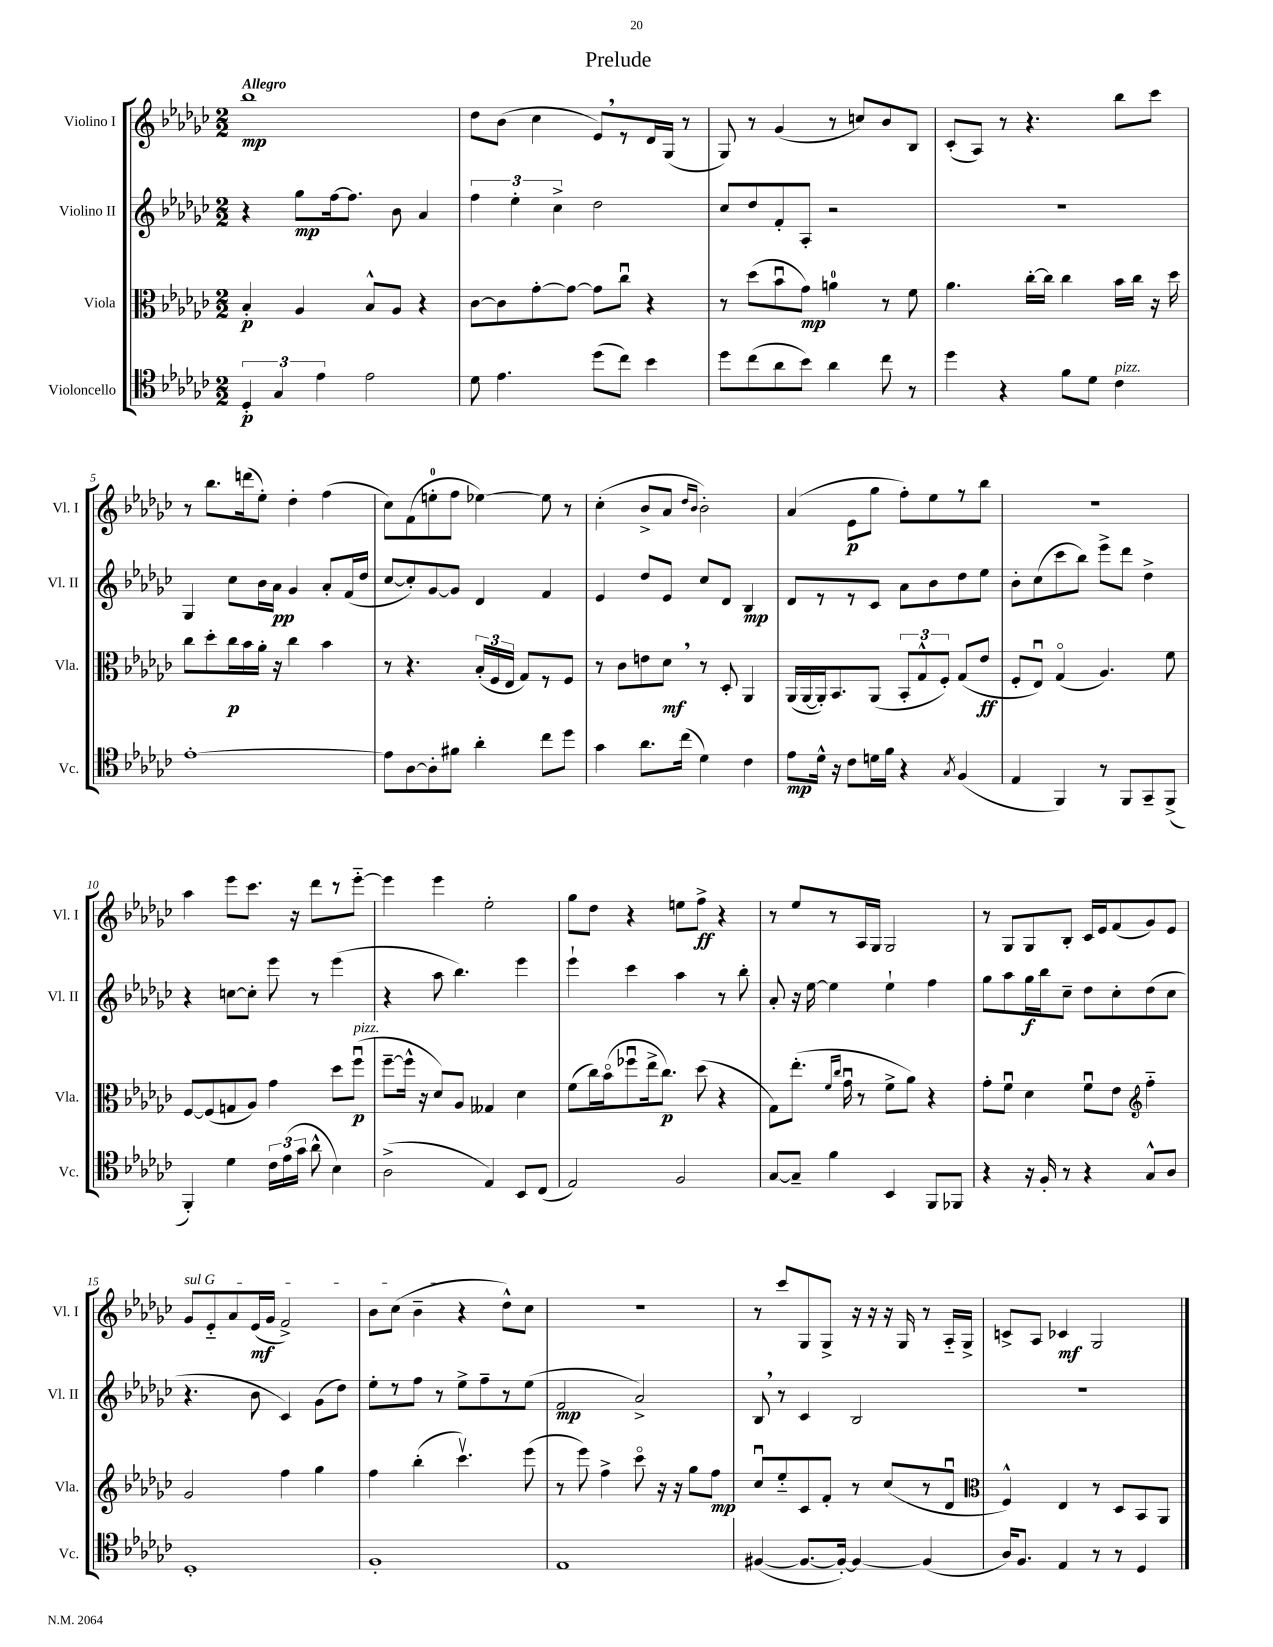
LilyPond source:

\header { title = "Prelude" }
<<
\new StaffGroup <<
\new Staff = "s0" \with { instrumentName = "Violino I" shortInstrumentName = "Vl. I" } {
    \clef treble \key ges \major \numericTimeSignature \time 2/2 \tempo "Allegro"
    \autoBeamOff bes''1\mp |
    des''8[ bes'8]( ces''4 ees'8[) \breathe r8 des'16 ges16]( r8 |
    ges8) r8 ges'4( r8 c''8[) bes'8 bes8] |
    ces'8[-.( aes8]) r8 r4. bes''8[ ces'''8] |
    r8 bes''8.[ d'''16( ees''8]-.) des''4-. f''4( |
    ces''8[) f'8( e''8-0-. f''8] ees''4~) ees''8 r8 |
    ces''4-.( bes'8[-> aes'8] \grace { des''16[ bes'16] } bes'2-.) |
    aes'4( ees'8[\p ges''8] f''8[-.) ees''8 r8 bes''8] |
    R1 |
    aes''4 ees'''8[ ces'''8.] r16 des'''8[ r8 ees'''8]~-_ |
    ees'''4 ees'''4 ees''2-. |
    ges''8[ des''8] r4 e''8[ f''8]->\ff r4 |
    r8 ees''8[ r8 aes16 ges16] ges2 |
    r8 ges8[ ges8 bes8]-. ces'16[ ees'16 f'8( ges'8) ees'8] |
    \once \override TextSpanner.bound-details.left.text = \markup { \italic "sul G" } ges'8[\startTextSpan ees'8-_ aes'8 ees'16\mf( ges'16] f'2->) |
    bes'8[ ces''8]( bes'4--\stopTextSpan r4 des''8[-^) ces''8] |
    R1 |
    r8 ces'''8[ ges8 ges8]-> r16 r16 r16 ges16 r8 aes16[-_ ges16]-> |
    c'8[-> aes8] ces'4\mf ges2 \bar "|." |
}
\new Staff = "s1" \with { instrumentName = "Violino II" shortInstrumentName = "Vl. II" } {
    \clef treble \key ges \major \numericTimeSignature \time 2/2
    \autoBeamOff r4 ges''8[\mp f''16~ f''8.] bes'8 aes'4 |
    \tuplet 3/2 { f''4 ees''4-. ces''4-> } des''2 |
    ces''8[ des''8 f'8-. aes8]-. r2 |
    R1 |
    ges4 ces''8[ bes'16 aes'16]\pp ges'4 aes'8[-. f'16( des''16] |
    ces''8[~ ces''8-.) ges'8~ ges'8] des'4 f'4 |
    ees'4 des''8[ ees'8] ces''8[ des'8] bes4\mp |
    des'8[ r8 r8 ces'8] aes'8[ bes'8 des''8 ees''8] |
    bes'8[-. ces''8( ces'''8 bes''8]) ees'''8[-> des'''8] des''4-> |
    r4 c''8[~ c''8]-. ees'''8 r8 ees'''4( |
    r4 aes''8 bes''4.) ees'''4 |
    ees'''4-! ces'''4 aes''4 r8 bes''8-. |
    aes'8-. r16 ees''16~ ees''4 ees''4-! f''4 |
    ges''8[ aes''8 ges''16\f bes''16 ces''8]-- des''8[ ces''8-. des''8( ces''8] |
    r4. bes'8 ces'4) ges'8[( des''8]) |
    ees''8[-. r8 f''8] r8 ees''8[-> f''8-- r8 ees''8]( |
    f'2\mp aes'2->) |
    bes8 \breathe r8 ces'4 bes2 |
    r1 \bar "|." |
}
\new Staff = "s2" \with { instrumentName = "Viola" shortInstrumentName = "Vla." } {
    \clef alto \key ges \major \numericTimeSignature \time 2/2
    \autoBeamOff bes4-.\p aes4 bes8[-^ aes8] r4 |
    ces'8[~ ces'8 ges'8~-. ges'8]~ ges'8[ ces''8]\downbow r4 |
    r8 des''8[( bes'8\downbow ges'8]\mp) a'4-0 r8 f'8 |
    aes'4. ces''16[~-. ces''16] ces''4 bes'16[ ces''16] r16 des''16 |
    ces''8[ des''8-. ces''16\p bes'16 aes'16]-. r16 ces''4 bes'4 |
    r8 r4. \tuplet 3/2 { bes16[-.( f16 ees16] } ges8[) r8 f8] |
    r8 ces'8[ e'8 des'8]\mf \breathe r8 des8-. aes,4 |
    aes,16[( aes,16~ aes,16-.) bes,8. aes,8]( \tuplet 3/2 { bes,8[-. ges8-^ f8]-.) } ges8[( ees'8]\ff |
    f8[-. ees8]\downbow) ges4\flageolet( aes4.) f'8 |
    f8[~ f8( g8 aes8]) ges'4 des''8[ f''8]\downbow\p^\markup { \italic "pizz." }( |
    f''8[~-- f''16]-^ r16 des'8[) aes8] geses4 des'4 |
    f'8[( ces''16) bes'16\flageolet( fes''8\downbow ees''16-> ces''8.]\p) des''8( r4 |
    ges8[) ees''8.]-.( \grace { f'16[ ces''16] } ges'16\downbow r8 f'8[-> aes'8]) r4 |
    ges'8[-. f'8]\downbow des'4 f'8[\downbow ees'8] \clef treble f''4-_ |
    ges'2 f''4 ges''4 |
    f''4 bes''4-.( ces'''4.\upbow) ees'''8( |
    r8 ees'''8) f''4-> ces'''8\flageolet r16 r16 ges''8[ f''8]\mp |
    ces''8[\downbow ees''8-_ ces'8 f'8]-. r8 ces''8[( r8 des'8]\downbow |
    \clef alto f4-^) ees4 r8 des8[ bes,8 aes,8] \bar "|." |
}
\new Staff = "s3" \with { instrumentName = "Violoncello" shortInstrumentName = "Vc." } {
    \clef tenor \key ges \major \numericTimeSignature \time 2/2
    \autoBeamOff \tuplet 3/2 { des4-.\p ges4 ees'4 } ees'2 |
    des'8 ees'4. des''8[( ces''8]) bes'4 |
    des''8[ ces''8( aes'8 bes'8]) aes'4 ces''8 r8 |
    des''4 r4 f'8[ des'8] ces'4^\markup { \italic "pizz." } |
    ees'1~-. |
    ees'8[ aes8~ aes8-. fis'8] aes'4-. ces''8[ des''8] |
    ges'4 aes'8.[ ces''16]( des'4) ces'4 |
    ees'8[\mp des'16]-^ r16 ces'8[ d'16 f'16] r4 \acciaccatura { ges8 } f4( |
    ees4 f,4) r8 f,8[ ges,8-- f,8]->( |
    f,4-.) des'4 \tuplet 3/2 { ces'16[ ees'16( ges'16] } aes'8-^ bes4) |
    aes2->( ees4) bes,8[ ces8]( |
    ees2) f2 |
    ges8[~ ges8]-- f'4 bes,4 f,8[ fes,8] |
    r4 r16 f16-. r8 r4 ges8[-^ aes8] |
    des1-. |
    f1-. |
    ees1 |
    fis4~( fis8.[~ fis16]~-.) fis4~ fis4( |
    aes16[) f8.] ees4 r8 r8 des4 \bar "|." |
}
>>
>>
